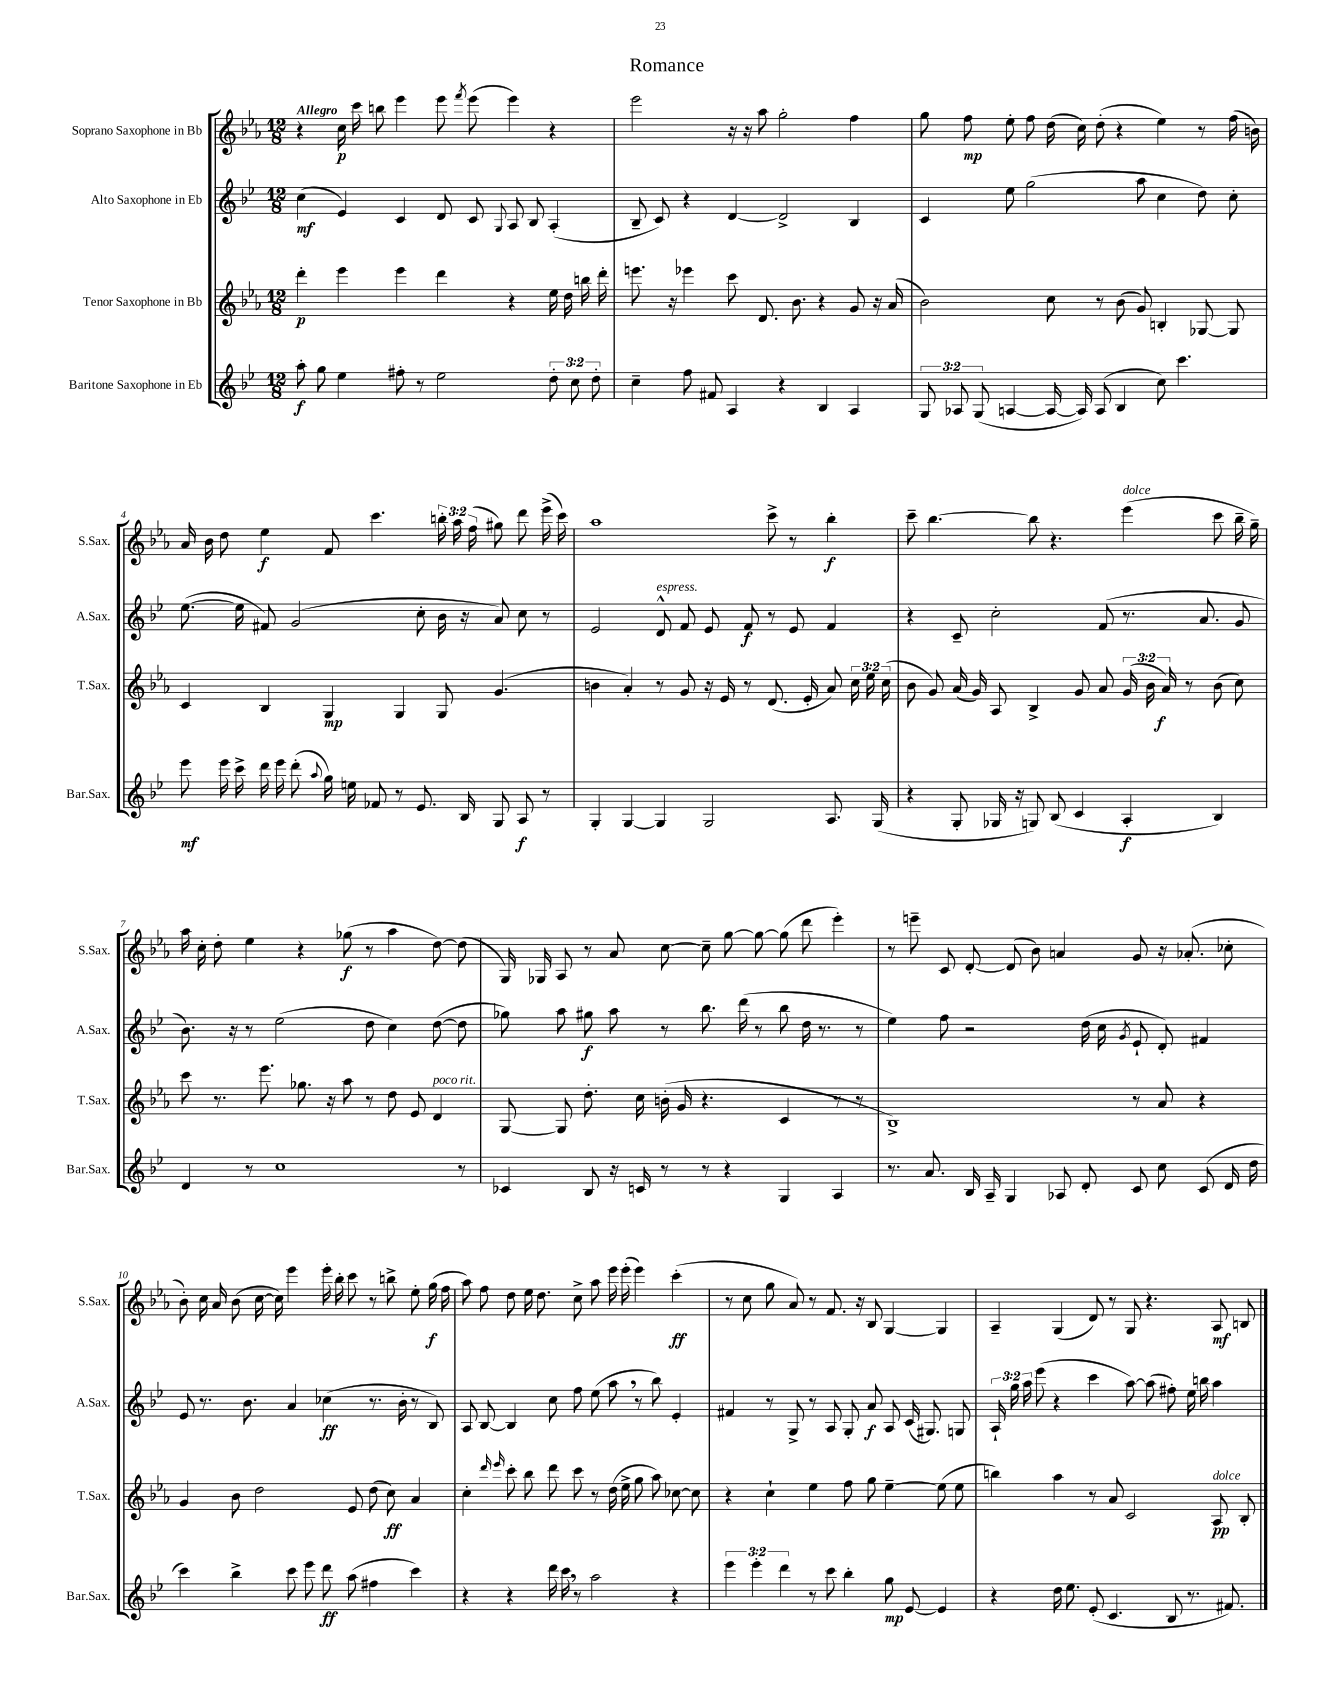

**kern	**kern	**kern	**kern
*staff4	*staff3	*staff2	*staff1
*clefG2	*clefG2	*clefG2	*clefG2
*k[b-e-]	*k[b-e-a-]	*k[b-e-]	*k[b-e-a-]
*M12/8	*M12/8	*M12/8	*M12/8
8aa'\	4ddd'\	(4cc\	4r
8gg\	.	.	.
4ee-\	4eee-\	4e-/)	16cc\
.	.	.	16ccc\
.	.	.	8bb\
8ff#'\	4eee-\	4c/	4eee-\
8r	.	.	.
2ee-\	4ddd\	8d/	8eee-\
.	.	.	8qfff/
.	.	8c/	(8eee-\
.	.	8qqG/	.
.	4r	8A/	4eee-\)
.	.	8B-/	.
12dd'\	16ee-\	(4A'/	4r
.	16dd\	.	.
12cc\	.	.	.
.	16bb\	.	.
12dd'\	.	.	.
.	16ddd'\	.	.
=	=	=	=
4cc~\	8.eee\	8B-~/	2eee-\
.	.	8c/)	.
.	16r	.	.
8ff\	4eee-\	4r	.
8f#/	.	.	.
4A/	8ccc\	[4d/	16r
.	.	.	16r
.	8.d/	.	8aa-\
4r	.	2d^/]	2gg'\
.	8.b-\	.	.
4B-/	4r	.	.
4A/	8g/	4B-/	4ff\
.	16r	.	.
.	(16a-/	.	.
=	=	=	=
12G/	2b-\)	4c/	8gg\
12A-/	.	.	.
.	.	.	8ff\
(12G/	.	.	.
[4A/	.	8ee-\	8ee-'\
.	.	(2gg\	8ff\
16A/_	8cc\	.	(16dd\
16A/])	.	.	16cc\)
(8A/	8r	.	(8dd'\
4B-/	(8b-\	.	4r
.	8g/)	8aa\	.
8cc\)	4B'/	4cc\	4ee-\)
4.ccc\	.	.	.
.	[8G-/	8dd\)	8r
.	8G-/]	8cc'\	(16ff\
.	.	.	16b\)
=	=	=	=
8eee-\	4c/	([8.ee-\	16a-/
.	.	.	16b-\
16eee-\	.	.	8dd\
16ccc^\	.	16ee-\]	.
16ddd\	4B-/	8f#/)	4ee-\
16eee-\	.	.	.
(8ddd'\	.	(2g/	.
8qqaa/	.	.	.
16gg\)	4G/	.	8f/
16ee\	.	.	.
8f-/	.	.	4.ccc\
8r	4G/	.	.
8.e-/	.	8cc'\	.
.	8G/	16b-\	24bb'\
.	.	.	24aa-\
16B-/	.	16r	.
.	.	.	(24ff\
8G/	(4.g/	8a/)	8gg#\)
8A/	.	8cc\	8ddd\
8r	.	8r	(16eee-^\
.	.	.	16ccc\)
=	=	=	=
4G'/	4b\	2e-/	1aa-
[4G/	4a-'/)	.	.
4G/]	8r	8d^^/	.
.	8g/	8f/	.
2G/	16r	8e-/	.
.	16e-/	.	.
.	8r	8f/	.
.	(8.d/	8r	8ccc^\
.	.	8e-/	8r
.	16e-'/	.	.
8.A/	8a-/)	4f/	4bb-'\
.	24cc\	.	.
.	24ee-\	.	.
(16G/	.	.	.
.	(24cc\	.	.
=	=	=	=
4r	8b-\	4r	8ccc~\
.	8g/)	.	[4.bb-\
8G'/	(16a-/	8c~/	.
.	16g/)	.	.
16G-/	8A-/	2cc'\	.
16r	.	.	.
8G/)	4B-^/	.	8bb-\]
(8B-/	.	.	4.r
4c/	8g/	.	.
.	8a-/	(8f/	.
4A'/	(24g/	8.r	(4eee-\
.	24b-\	.	.
.	24a-/)	.	.
.	8r	.	.
.	.	8.a/	.
4B-/)	(8b-\	.	8ccc\
.	8cc\)	8g/	16bb-~\
.	.	.	16gg~\)
=	=	=	=
4d/	8ccc\	8.b-\)	16aa-\
.	.	.	16cc'\
.	8.r	.	8dd'\
.	.	16r	.
8r	.	8r	4ee-\
.	8.eee-\	.	.
1cc	.	(2ee-\	.
.	8.gg-\	.	4r
.	16r	.	.
.	8aa-\	.	(8gg-\
.	8r	8dd\	8r
.	8dd\	4cc\)	4aa-\
.	8e-/	.	.
.	4d/	([8dd\	[8dd\)
8r	.	8dd\]	(8dd\]
=	=	=	=
4c-/	[8G/	8gg-\)	16G/)
.	.	.	16G-/
.	8G/]	8aa\	8A-/
8B-/	8.dd'\	8gg#\	8r
16r	.	8aa\	8a-/
16c/	16cc\	.	.
8r	(16b'\	8r	[8cc\
.	16g/	.	.
8r	4.r	8.bb-\	8cc~\]
4r	.	.	[8gg\
.	.	(16ddd\	.
.	.	8r	8gg\_
4G/	4c/	8bb-\	(8gg\]
.	.	16dd\	8ddd\
.	.	8.r	.
4A/	8r	.	4eee-'\)
.	8r	8r	.
=	=	=	=
8.r	1B-^)	4ee-\)	8r
.	.	.	8eee~\
8.a/	.	.	.
.	.	8ff\	8c/
16B-/	.	2r	[8d'/
16A~/	.	.	.
4G/	.	.	(8d/]
.	.	.	8b-\)
8A-/	.	.	4a/
8d'/	.	(16dd\	.
.	.	16cc\	.
.	.	8qg/	.
8c/	8r	8e-`/	8g/
8cc\	8a-/	8d'/)	16r
.	.	.	(8.a-'/
(8c/	4r	4f#/	.
16d/	.	.	8cc-'\
16dd\	.	.	.
=	=	=	=
4ccc\)	4g/	8e-/	8b-'\)
.	.	8.r	16cc\
.	.	.	16a-/
4bb-^\	8b-\	.	(8b-\
.	.	8.b-\	.
.	2dd\	.	[16cc\
.	.	.	16cc\])
8ccc\	.	4a/	4eee-\
8eee-\	.	.	.
8ddd\	.	(4cc-\	16eee-'\
.	.	.	16bb-'\
(8aa\	8e-/	.	8ccc\
4ff#\	(8dd\	8.r	8r
.	8cc\)	.	8bb^\
.	.	16b-'\	.
4ccc\)	4a-/	8r	8ee-'\
.	.	8B-/)	(16gg\
.	.	.	16ff\
=	=	=	=
4r	4cc'\	8A/	8aa-\)
.	.	[8B-/	8ff\
.	16qqddd/	.	.
.	16qqeee-/	.	.
4r	8ccc'\	4B-/]	8dd\
.	8bb-\	.	16ee-\
.	.	.	8.dd\
16ddd\	8ddd\	8cc\	.
16ccc\	.	.	.
8r	8ccc\	8ff\	8cc^\
2aa\	8r	(8ee-\	8aa-\
.	(16dd\	8aa\	16eee-\
.	16ee-^\	.	(16eee-'\
.	8gg\	8r	4eee-\)
.	8aa-\)	8bb-\)	.
4r	[8cc-\	4e-'/	(4ccc'\
.	8cc-\]	.	.
=	=	=	=
6eee-\	4r	4f#/	8r
.	.	.	8cc\
6eee-'\	.	.	.
.	4cc`\	8r	8gg\
6ddd\	.	.	.
.	.	8G^/	8a-/)
8r	4ee-\	8r	8r
8ccc\	.	8A/	8.f/
4bb-'\	8ff\	8G'/	.
.	.	.	16r
.	8gg\	8a/	8B-/
8gg\	[4ee-~\	8A/	[4G/
[8e-/	.	(16c/	.
.	.	8.G#/)	.
4e-/]	(8ee-\]	.	4G/]
.	8ee-\	8G/	.
=	=	=	=
4r	4bb\)	24A`/	4A-~/
.	.	24gg\	.
.	.	24aa\	.
.	.	(8eee-\	.
16dd\	4aa-\	4r	(4G/
8.ee-\	.	.	.
(8e-'/	8r	4ccc\	8d/)
4.c/	8a-/	.	8r
.	2c/	[8aa\)	8G/
.	.	(8aa\]	4.r
8B-/	.	8ff#'\)	.
8.r	.	16ee-\	.
.	.	16bb\	.
.	8A-/	4aa\	8A-/
8.f#/)	.	.	.
.	8B-'/	.	8B/
==	==	==	==
*-	*-	*-	*-
